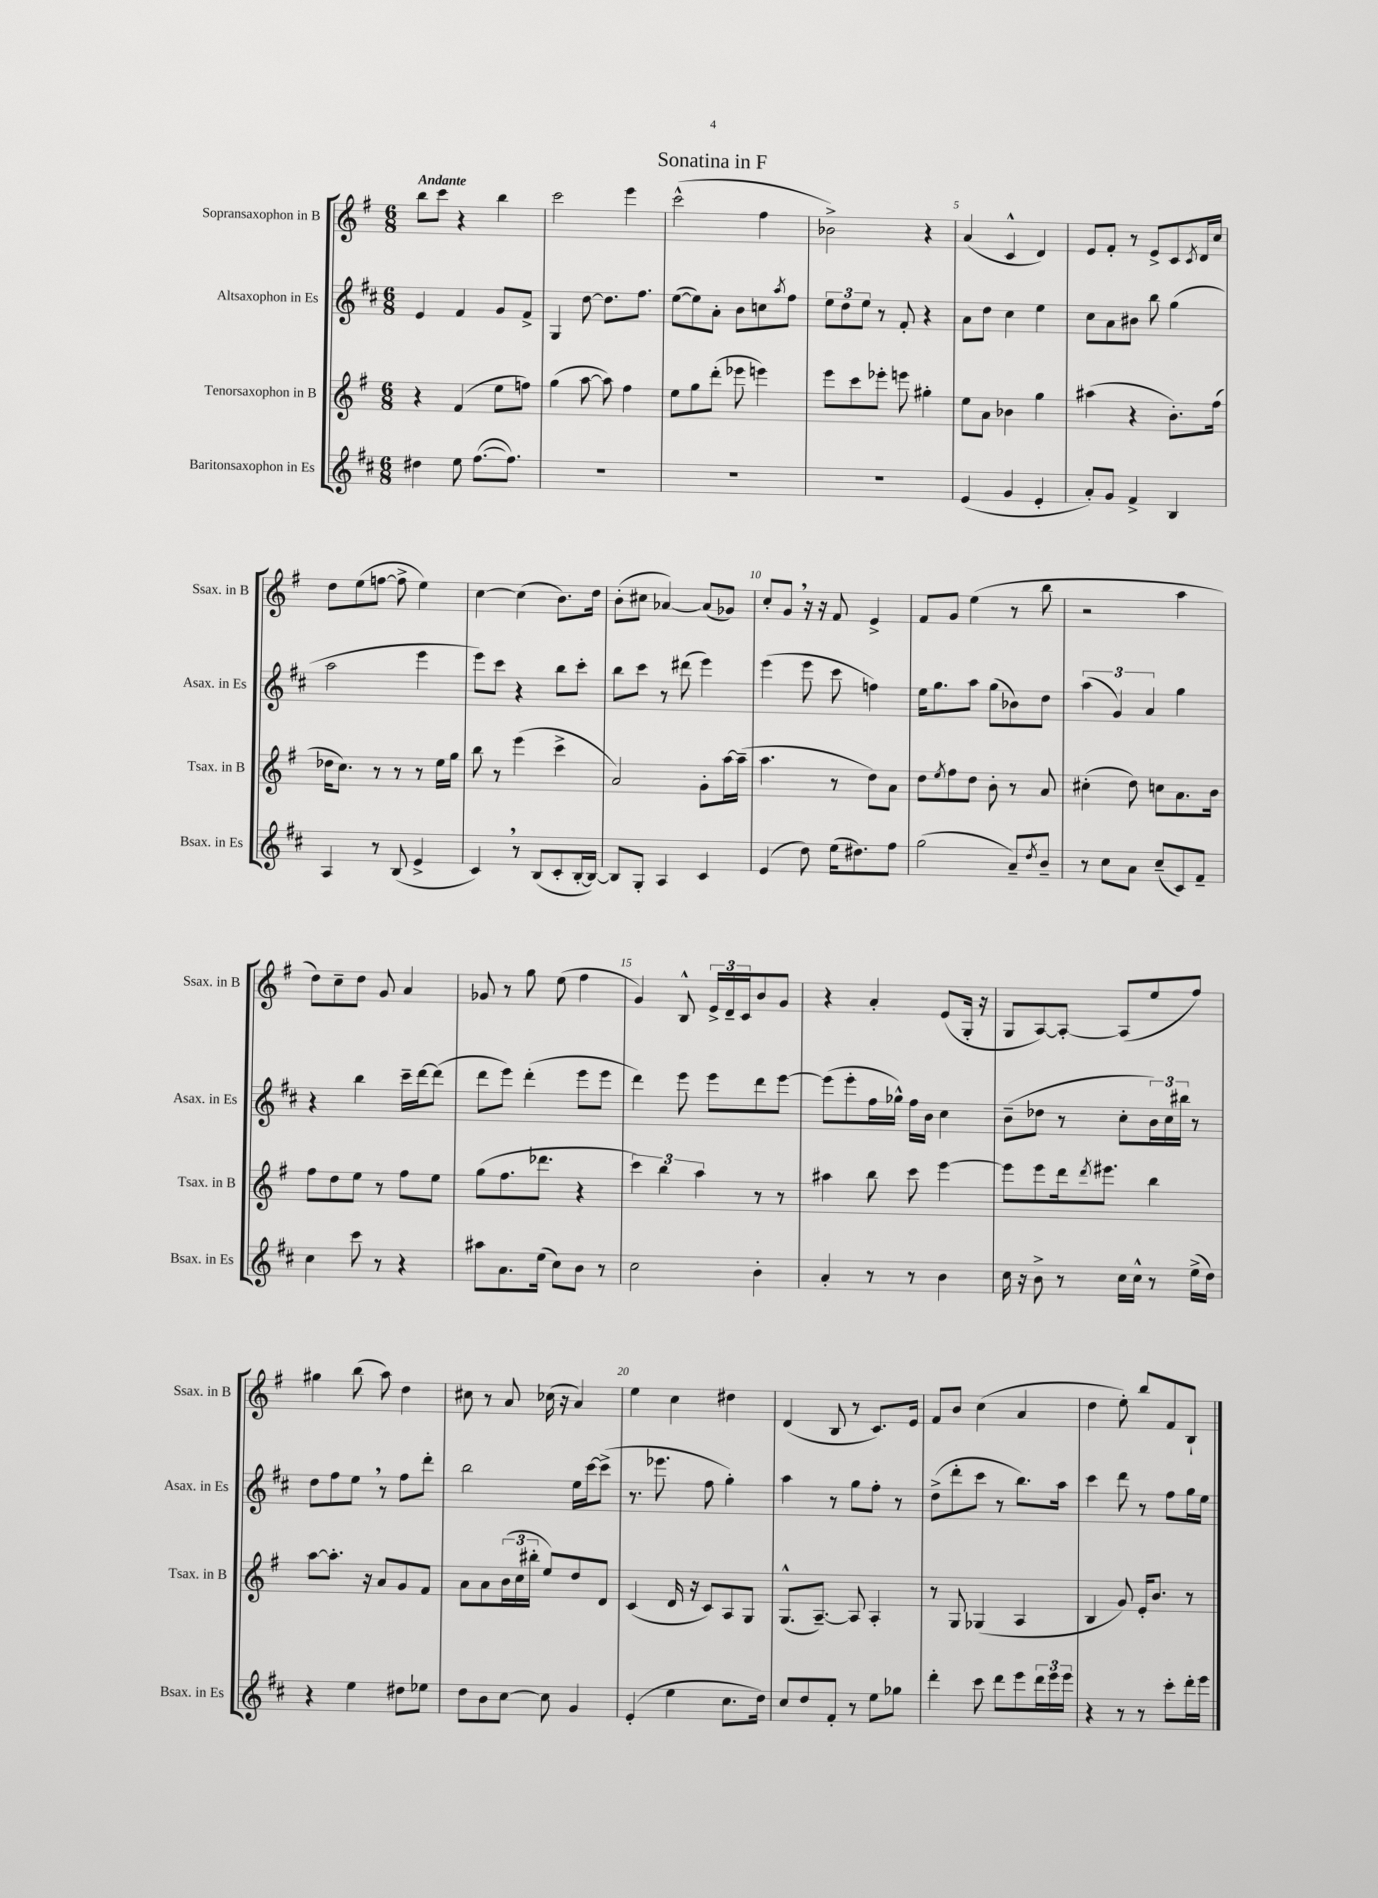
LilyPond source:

\header { title = "Sonatina in F" }
<<
\new StaffGroup <<
\new Staff = "s0" \with { instrumentName = "Sopransaxophon in B" shortInstrumentName = "Ssax. in B" } {
    \clef treble \key g \major \numericTimeSignature \time 6/8 \tempo "Andante"
    b''8 c'''8 r4 b''4 |
    c'''2 e'''4 |
    c'''2-^( fis''4 |
    bes'2->) r4 |
    a'4( c'4-^ d'4) |
    e'8 fis'8-. r8 e'8-> c'8 \acciaccatura { c'8 } d'16 c''16 |
    d''8 e''8( f''8~ f''8-> e''4) |
    c''4~ c''4( b'8.) d''16 |
    b'8-.( cis''8 aes'4~) aes'8( ges'8) |
    c''8-. g'8 \breathe r16 r16 fis'8 e'4-> |
    fis'8 g'8 e''4( r8 b''8 |
    r2 a''4 |
    d''8) c''8-- d''8 g'8 a'4 |
    ges'8 r8 g''8 e''8( fis''4 |
    g'4) b8-^ \tuplet 3/2 { e'16-> d'16-- c'16 } b'8 g'8 |
    r4 a'4-. e'8( g16-. r16 |
    g8 a8~) a8~-. a8( e''8 fis''8) |
    gis''4 b''8( a''8) d''4 |
    cis''8 r8 a'8 ces''16( r16 a'4) |
    e''4 c''4 dis''4 |
    d'4( b8 r8 c'8.) e'16 |
    fis'8 b'8 c''4( a'4 |
    d''4 e''8-.) b''8 fis'8 b8-! \bar "|." |
}
\new Staff = "s1" \with { instrumentName = "Altsaxophon in Es" shortInstrumentName = "Asax. in Es" } {
    \clef treble \key d \major \numericTimeSignature \time 6/8
    e'4 fis'4 g'8 fis'8-> |
    g4 d''8~ d''8. fis''8. |
    e''8~( e''8) a'8-. b'8 c''8 \acciaccatura { a''8 } fis''8 |
    \tuplet 3/2 { e''8 d''8 e''8 } r8 fis'8-. r4 |
    a'8 d''8 cis''4 e''4 |
    cis''8 a'8 bis'8 b''8 g''4( |
    a''2 e'''4 |
    e'''8) cis'''8 r4 b''8 cis'''8-. |
    b''8 cis'''8 r8 dis'''8( e'''4) |
    e'''4( e'''8 cis'''8 f''4) |
    e''16 g''8. a''8 g''8( bes'8) d''8 |
    \tuplet 3/2 { a''4( g'4) a'4 } g''4 |
    r4 b''4 cis'''16-- d'''16~ d'''8( |
    d'''8 e'''8) d'''4-.( e'''8 e'''8 |
    d'''4) e'''8 e'''8 d'''8 e'''8~ |
    e'''8( e'''8-. fis''16 ges''16-^) fis''16 b'16 cis''4 |
    b'8--( des''8 r8 cis''8-. \tuplet 3/2 { b'16) cis''16 bis''16 } r8 |
    d''8 fis''8 e''8 \breathe r8 fis''8 d'''8-. |
    b''2 e''16 cis'''16~ cis'''8->( |
    r8. ees'''8. fis''8 g''4-.) |
    a''4 r8 g''8 fis''8-. r8 |
    d''8->( d'''8-. cis'''8 r8 b''8.) a''16 |
    cis'''4 d'''8 r8 fis''8 g''16 e''16 \bar "|." |
}
\new Staff = "s2" \with { instrumentName = "Tenorsaxophon in B" shortInstrumentName = "Tsax. in B" } {
    \clef treble \key g \major \numericTimeSignature \time 6/8
    r4 fis'4( e''8 f''8) |
    g''4( a''8~ a''8) fis''4 |
    e''8 g''8 d'''8-.( ees'''8 e'''4) |
    e'''8 c'''8 ees'''8-. e'''8 gis''4-. |
    e''8 a'8 bes'4 g''4 |
    ais''4( r4 b'8.-.) fis''16( |
    des''16 c''8.) r8 r8 r8 e''16 g''16 |
    b''8 r8 e'''4( c'''4-> |
    a'2) g'8-. a''16~ a''16--( |
    a''4. r8 d''8) a'8 |
    d''8 \acciaccatura { e''8 } fis''8 d''8 b'8-. r8 a'8 |
    cis''4-.( d''8) c''8 a'8. b'16 |
    fis''8 d''8 e''8 r8 fis''8 e''8 |
    g''8( fis''8. des'''8. r4 |
    \tuplet 3/2 { c'''4) b''4 a''4 } r8 r8 |
    ais''4 b''8 c'''8 e'''4~ |
    e'''8 e'''8 d'''16 \acciaccatura { d'''8 } eis'''8. b''4 |
    a''8~ a''8.-. r16 a'8 g'8 fis'8 |
    a'8 a'8 \tuplet 3/2 { b'16( c''16 bis''16-. } e''8) d''8 d'8 |
    c'4( d'16 r16 c'8) a8 g8 |
    g8.-^( a8.~--) a8 a4-. |
    r8 g8 ges4( a4 |
    b4 g'8) e'16-. b'8. r8 \bar "|." |
}
\new Staff = "s3" \with { instrumentName = "Baritonsaxophon in Es" shortInstrumentName = "Bsax. in Es" } {
    \clef treble \key d \major \numericTimeSignature \time 6/8
    dis''4 e''8 fis''8.~( fis''8.) |
    R2. |
    R2. |
    R2. |
    e'4( g'4 e'4-. |
    a'8-.) g'8 fis'4-> b4 |
    a4 r8 b8( e'4-> |
    cis'4) \breathe r8 b8( cis'8-. b16~-. b16~) |
    b8 g8-. a4 cis'4 |
    e'4( d''8) e''16( dis''8.) fis''8 |
    g''2( a'8--) \acciaccatura { d''8 } b'8-- |
    r8 cis''8 a'8 cis''8--( cis'8) fis'8-- |
    cis''4 cis'''8 r8 r4 |
    ais''8 a'8. e''16( cis''8) b'8 r8 |
    cis''2 b'4-. |
    a'4-. r8 r8 b'4 |
    cis''16 r16 b'8-> r8 cis''16 cis''16-^ r8 e''16->( d''16) |
    r4 e''4 dis''8 ees''8 |
    d''8 b'8 cis''8~ cis''8 g'4 |
    e'4-.( e''4 cis''8. d''16) |
    cis''8 d''8 fis'8-. r8 e''8 ges''8 |
    d'''4-. cis'''8 d'''8 e'''8 \tuplet 3/2 { d'''16 e'''16 e'''16 } |
    r4 r8 r8 cis'''8-. d'''16-. e'''16 \bar "|." |
}
>>
>>
\layout { \context { \Score \override BarNumber.break-visibility = ##(#f #t #t) barNumberVisibility = #(every-nth-bar-number-visible 5) } }
